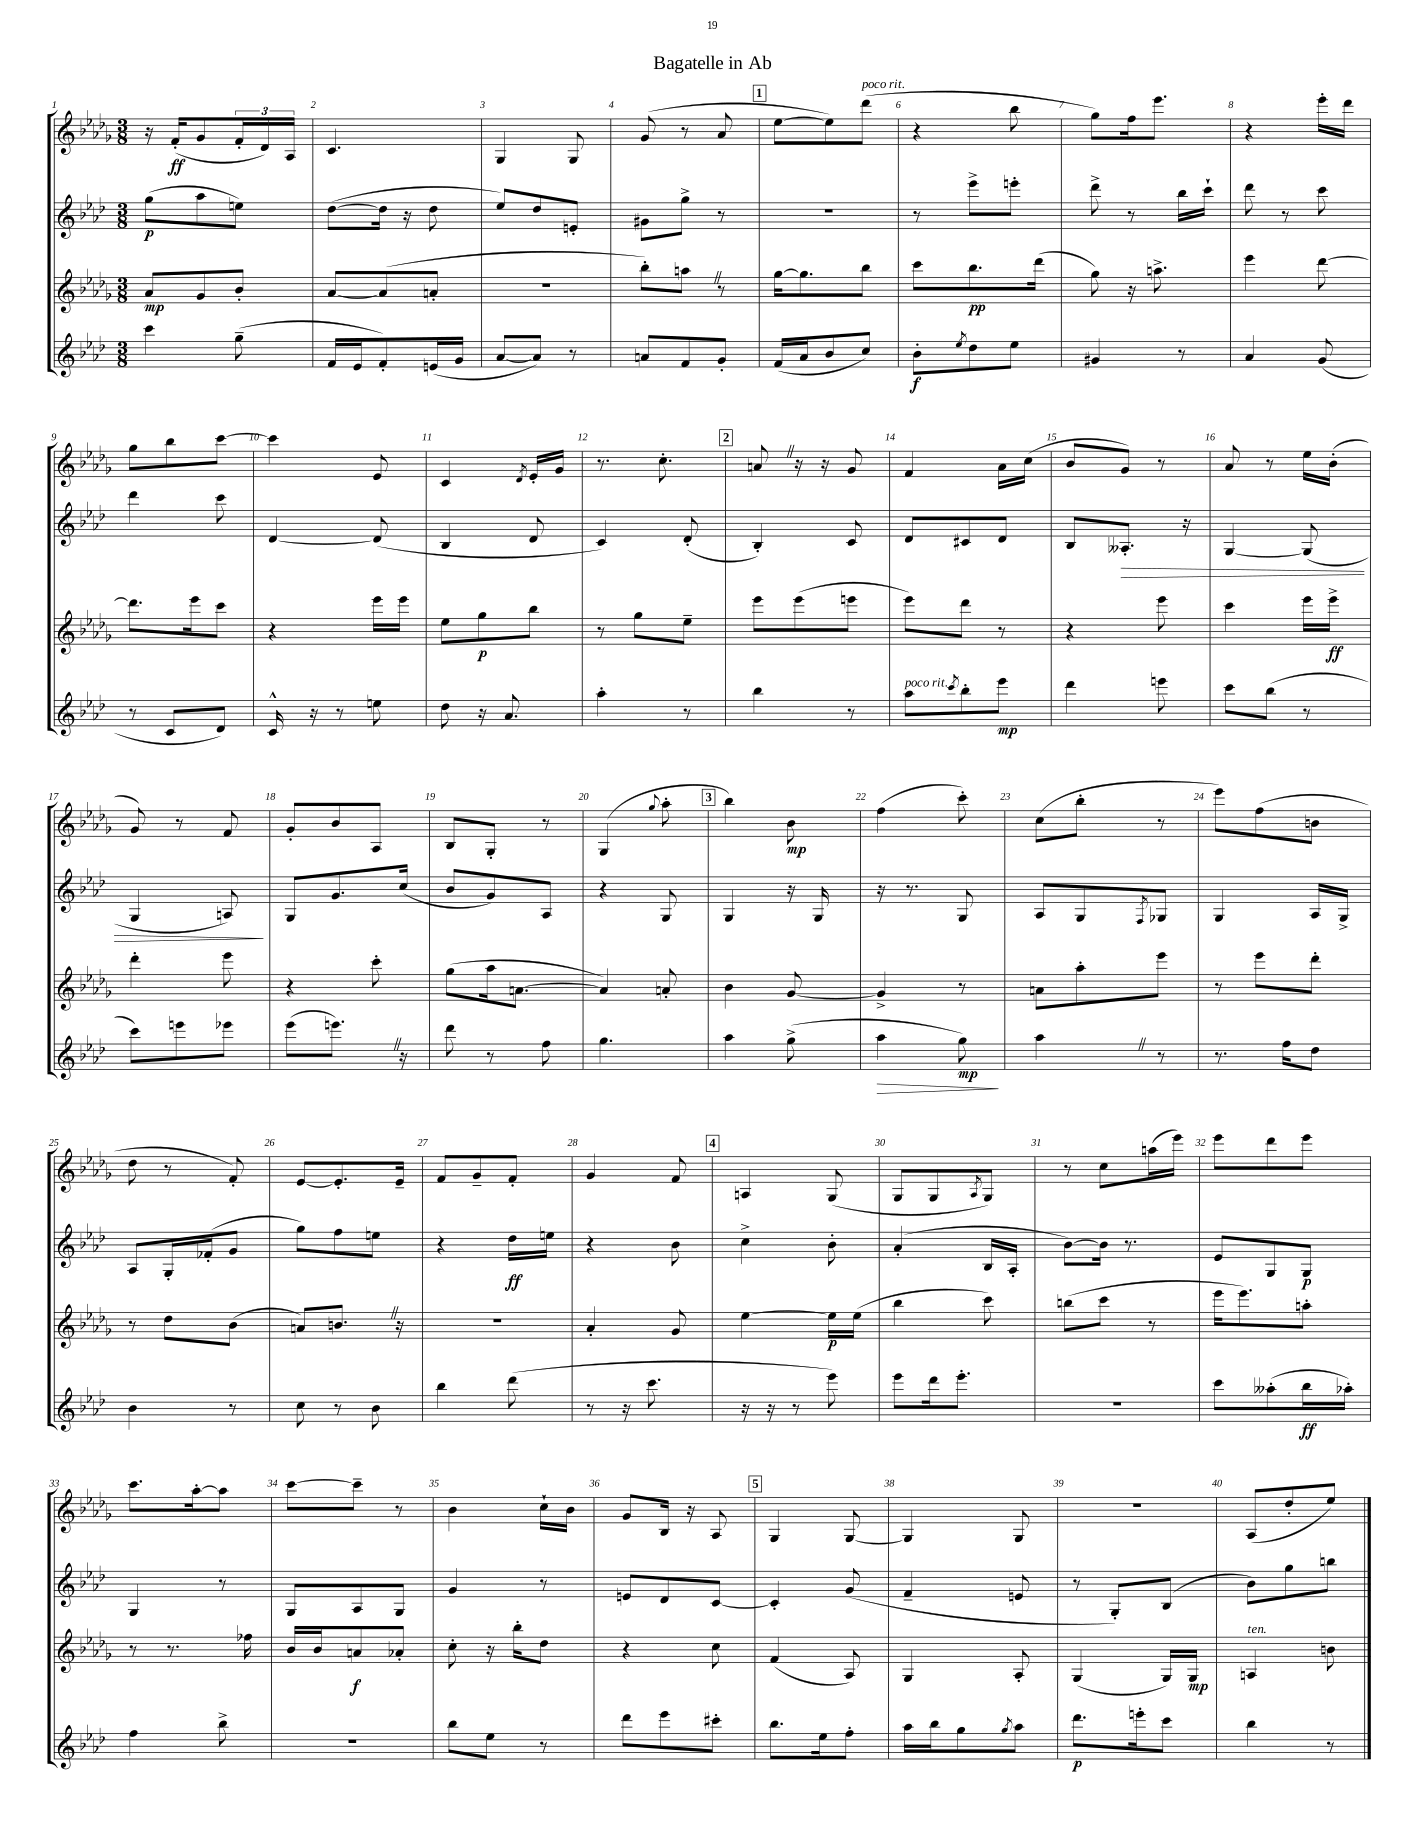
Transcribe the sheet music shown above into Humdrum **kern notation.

**kern	**kern	**kern	**kern
*staff4	*staff3	*staff2	*staff1
*clefG2	*clefG2	*clefG2	*clefG2
*k[b-e-a-d-]	*k[b-e-a-d-g-]	*k[b-e-a-d-]	*k[b-e-a-d-g-]
*M3/8	*M3/8	*M3/8	*M3/8
4ccc	8a-	(8gg	16r
.	.	.	(16f'
.	8g-	8aa-	8g-
(8gg~	8b-'	8ee)	24f'
.	.	.	24d-)
.	.	.	24A-
=	=	=	=
16f	[8a-	([8dd-	4.c
16e-	.	.	.
8f')	(8a-]	16dd-]	.
.	.	16r	.
(16e	8a'	8dd-	.
16g	.	.	.
=	=	=	=
[8a-	4.r	8ee-)	4G-
8a-])	.	8dd-	.
8r	.	8e'	8G-
=	=	=	=
8a	8bb-')	8g#	(8g-
8f	8aa	8gg^	8r
8g'	8r	8r	8a-
=	=	=	=
(16f	[16gg-	4.r	[8ee-
16a-	8.gg-]	.	.
8b-	.	.	8ee-])
8cc)	8bb-	.	(8ddd-
=	=	=	=
8b-'	8ccc	8r	4r
8qee-	.	.	.
8dd-	8.bb-	8eee-^	.
8ee-	.	8eee'	8bb-
.	(16ddd-	.	.
=	=	=	=
4g#	8gg-)	8ddd-^	8gg-)
.	16r	8r	16ff
.	8.aa^	.	8.eee-
8r	.	16bb-	.
.	.	16ccc`	.
=	=	=	=
4a-	4eee-	8ddd-	4r
.	.	8r	.
(8g	[8ddd-	8ccc	16eee-'
.	.	.	16ddd-
=	=	=	=
8r	8.ddd-]	4ddd-	8gg-
8c	.	.	8bb-
.	16eee-	.	.
8d-)	8ccc	8ccc	[8ccc
=	=	=	=
16c^^	4r	[4d-	4ccc]
16r	.	.	.
8r	.	.	.
8ee	16eee-	(8d-]	8e-
.	16eee-	.	.
=	=	=	=
8dd-	8ee-	4B-	4c
16r	8gg-	.	.
8.a-	.	.	.
.	.	.	8qd-
.	8bb-	8d-	16e-'
.	.	.	16g-
=	=	=	=
4aa-'	8r	4c)	8.r
.	8gg-	.	.
.	.	.	8.cc'
8r	8ee-~	(8d-'	.
=	=	=	=
4bb-	8eee-	4B-')	8a
.	(8eee-	.	16r
.	.	.	16r
8r	8eee	8c	8g-
=	=	=	=
8aa-	8eee-)	8d-	4f
8qccc	.	.	.
8bb-'	8ddd-	8c#	.
8eee-	8r	8d-	16a-
.	.	.	(16cc
=	=	=	=
4ddd-	4r	8B-	8b-
.	.	8.A--'	8g-)
8eee	8eee-	.	8r
.	.	16r	.
=	=	=	=
8ccc	4ccc	[4G	8a-
(8bb-	.	.	8r
8r	16eee-	(8G]	16ee-
.	16eee-^	.	(16b-'
=	=	=	=
8ccc)	4ddd-'	4G	8g-)
8eee	.	.	8r
8eee-	8eee-	8A)	8f
=	=	=	=
(8eee-	4r	8G	8g-'
8.eee)	.	8.g	8b-
.	8ccc'	.	8A-
16r	.	(16cc	.
=	=	=	=
8ddd-	(8gg-	8b-	8B-
8r	16aa-	8g)	8G-'
.	[8.a	.	.
8ff	.	8A-	8r
=	=	=	=
4.gg	4a])	4r	(4G-
.	.	.	8qqgg-
.	8a'	8G	8aa-'
=	=	=	=
4aa-	4b-	4G	4bb-)
(8gg^	[8g-	16r	8b-
.	.	16G	.
=	=	=	=
4aa-	4g-^]	16r	(4ff
.	.	8.r	.
8gg)	8r	8G	8ccc')
=	=	=	=
4aa-	8a	8A-	(8cc
.	8aa-'	8G	8bb-'
.	.	8qF	.
8r	8eee-	8G-	8r
=	=	=	=
8.r	8r	4G	8eee-)
.	8eee-	.	(8ff
16ff	.	.	.
8dd-	8ddd-'	16A-	8b
.	.	16G^	.
=	=	=	=
4b-	8r	8A-	8dd-
.	8dd-	16G'	8r
.	.	(16f-'	.
8r	(8b-	8g	8f')
=	=	=	=
8cc	8a)	8gg)	[8e-
8r	8.b	8ff	8.e-']
8b-	.	8ee	.
.	16r	.	16e-~
=	=	=	=
4bb-	4.r	4r	8f
.	.	.	8g-~
(8ddd-	.	16dd-	8f'
.	.	16ee	.
=	=	=	=
8r	4a-'	4r	4g-
16r	.	.	.
8.ccc	.	.	.
.	8g-	8b-	8f
=	=	=	=
16r	[4ee-	4cc^	4A
16r	.	.	.
8r	.	.	.
8eee-)	16ee-]	8b-'	(8G-
.	(16ee-	.	.
=	=	=	=
8eee-	4bb-	(4a-'	8G-
16ddd-	.	.	8G-
8.eee-'	.	.	.
.	.	.	8qA-
.	8ccc)	16B-	8G-)
.	.	16A-'	.
=	=	=	=
4.r	(8bb	[8b-)	8r
.	8ccc	16b-]	8cc
.	.	8.r	.
.	8r	.	(16aa
.	.	.	16eee-)
=	=	=	=
8ccc	16eee-	8e-	8eee-
.	8.eee-)	.	.
(8aa--'	.	8G	8ddd-
16bb-	8aa'	8G	8eee-
16aa-')	.	.	.
=	=	=	=
4ff	8r	4G	8.ccc
.	8.r	.	.
.	.	.	[16aa-'
8bb-^	.	8r	8aa-]
.	16ff-	.	.
=	=	=	=
4.r	16b-	8G	[8ccc
.	16b-	.	.
.	8a	8A-	8ccc~]
.	8a-'	8G	8r
=	=	=	=
8bb-	8cc'	4g	4b-
8ee-	16r	.	.
.	16bb-'	.	.
8r	8dd-	8r	16cc`
.	.	.	16b-
=	=	=	=
8ddd-	4r	8e	8g-
8eee-	.	8d-	16B-
.	.	.	16r
8ccc#'	8cc	[8c	8A-
=	=	=	=
8.bb-	(4f	4c']	4G-
16ee-	.	.	.
8ff'	8A-)	(8g	[8G-
=	=	=	=
16aa-	4G-	4f~	4G-]
16bb-	.	.	.
8gg	.	.	.
8qgg	.	.	.
8aa-	8A-'	8e	8G-
=	=	=	=
8.ddd-	(4G-	8r	4.r
.	.	8G')	.
16eee'	.	.	.
8ccc	16G-)	(8B-	.
.	16G-	.	.
=	=	=	=
4bb-	4A	8b-)	(8A-
.	.	8gg	8dd-'
8r	8b	8bb	8ee-)
==	==	==	==
*-	*-	*-	*-
